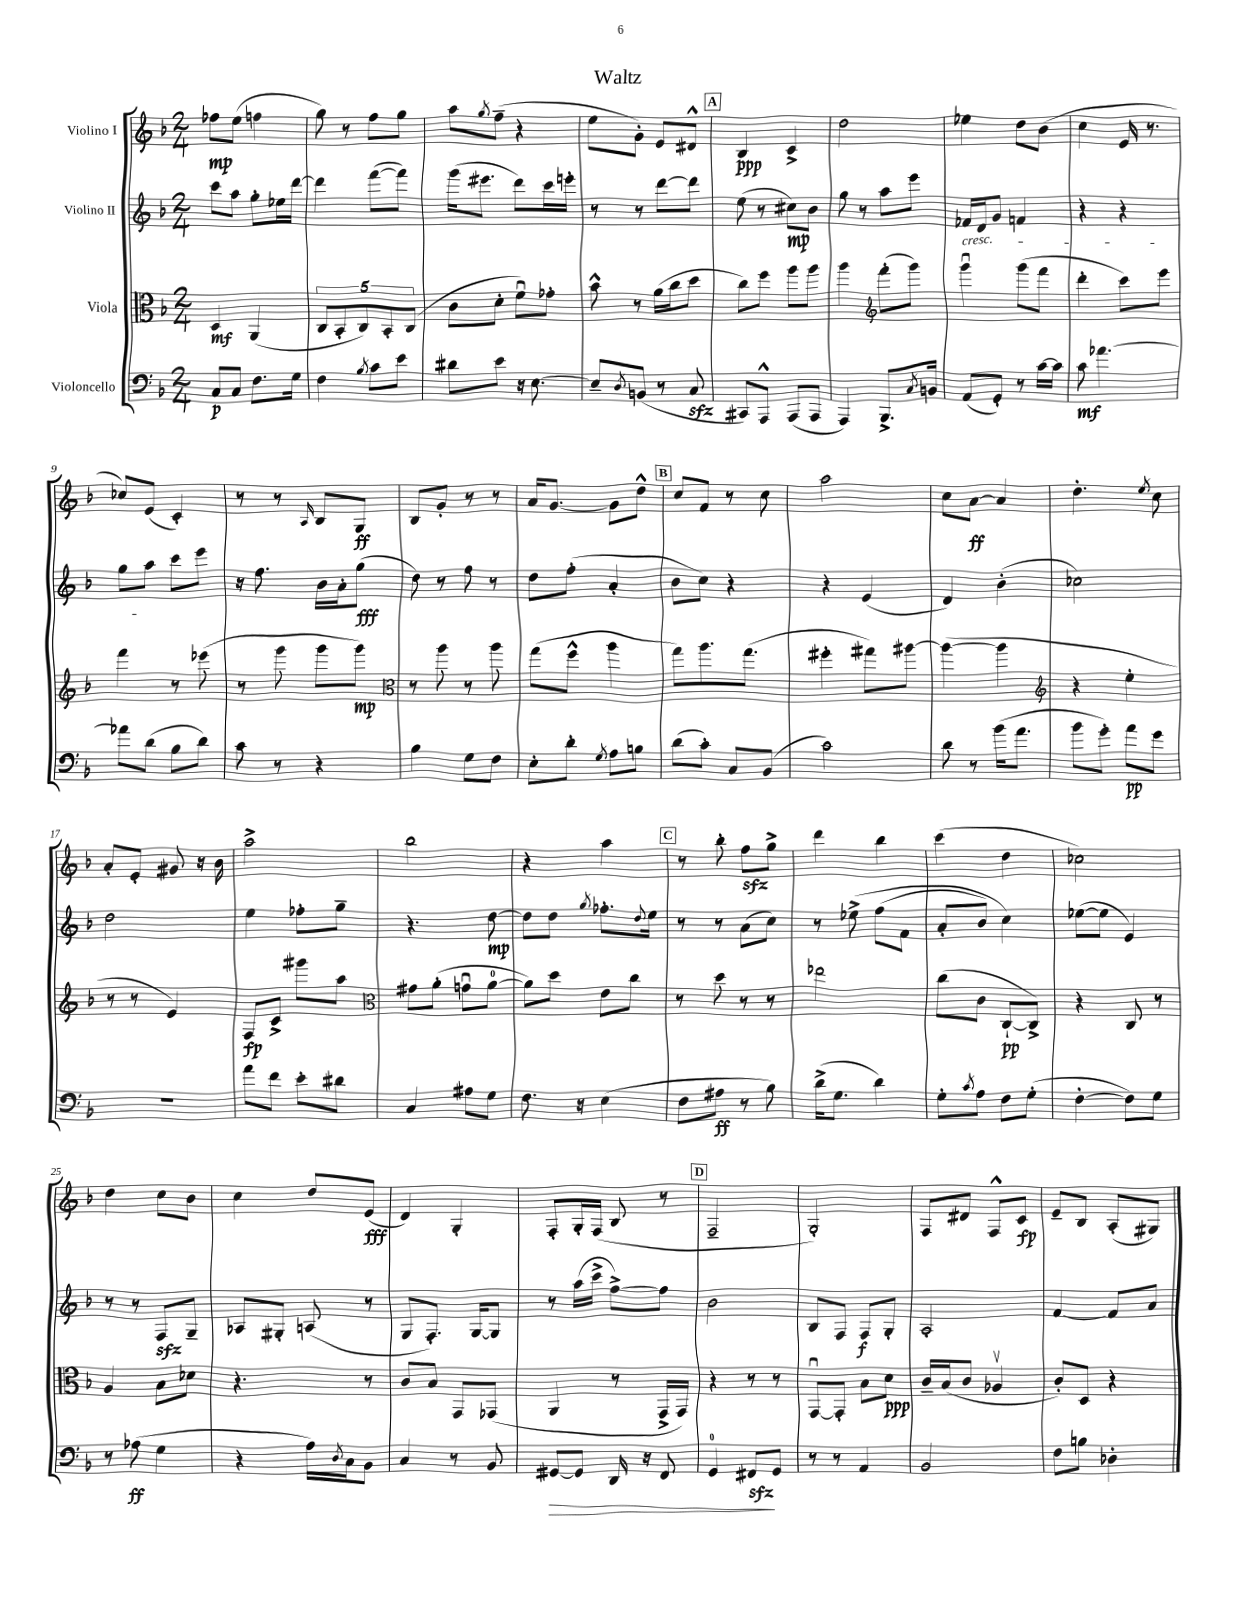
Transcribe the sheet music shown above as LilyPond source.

\header { title = "Waltz" }
<<
\new StaffGroup <<
\new Staff = "s0" \with { instrumentName = "Violino I" } {
    \clef treble \key f \major \numericTimeSignature \time 2/4
    fes''8\mp e''8( f''4 |
    g''8) r8 f''8 g''8 |
    a''8 \acciaccatura { g''8 } f''8--( r4 |
    e''8 g'8-.) e'8 dis'8-^ |
    \mark \markup { \box "A" } bes4\ppp c'4-> |
    d''2 |
    ees''4 d''8 bes'8( |
    c''4 e'16 r8. |
    ces''8) e'8( c'4-.) |
    r8 r8 \grace { a16 } bes8 g8\ff |
    bes8 g'8-. r8 r8 |
    a'16 g'8.~ g'8 d''8-^ |
    \mark \markup { \box "B" } c''8 f'8 r8 c''8 |
    a''2 |
    c''8 a'8~\ff a'4 |
    d''4.-. \acciaccatura { e''8 } c''8 |
    a'8-. e'8-. gis'8 r16 bes'16 |
    a''2-> |
    bes''2 |
    r4 a''4 |
    \mark \markup { \box "C" } r8 bes''8-. f''8\sfz g''8-> |
    d'''4 bes''4 |
    c'''4( d''4 |
    ces''2) |
    d''4 c''8 bes'8 |
    c''4 d''8 e'8\fff( |
    d'4) g4-. |
    f8-. g16-. f16( bes8 r8 |
    \mark \markup { \box "D" } f2-- |
    g2-.) |
    f8 dis'8 f8-^ c'8\fp |
    e'8-- bes8 a8-.( gis8) \bar "|." |
}
\new Staff = "s1" \with { instrumentName = "Violino II" } {
    \clef treble \key f \major \numericTimeSignature \time 2/4
    c'''8 a''8 g''8-. ees''16 d'''16~ |
    d'''4 f'''8~( f'''8) |
    g'''16( eis'''8. d'''8) c'''16 e'''16-. |
    r8 r8 d'''8~ d'''8 |
    \mark \markup { \box "A" } e''8( r8 cis''8\mp) bes'8 |
    g''8 r8 a''8 e'''8 |
    fes'16\cresc d'16 g'8 f'4 |
    r4 r4 |
    g''8 a''8\! c'''8 e'''8 |
    r16 f''8. bes'16 a'16-. g''8\fff( |
    d''8) r8 f''8 r8 |
    d''8 f''8-.( a'4-. |
    \mark \markup { \box "B" } bes'8 c''8) r4 |
    r4 e'4( |
    d'4) bes'4-.( |
    ces''2) |
    d''2 |
    e''4 fes''8-. g''8-- |
    r4. d''8~\mp |
    d''8 d''8 \acciaccatura { g''8 } fes''8.-. \appoggiatura { d''8 } e''16 |
    \mark \markup { \box "C" } r8 r8 a'8( c''8) |
    r8 ees''8->\( f''8( f'8 |
    a'8-. bes'8) c''4\) |
    ees''8~( ees''8 e'4) |
    r8 r8 f8\sfz g8-- |
    aes8 gis8-. a8( r8 |
    g8 f8.-.) g16~ g8 |
    r8 a''16( c'''16-> f''8~->) f''8 |
    \mark \markup { \box "D" } bes'2 |
    bes8 f8 f8\f g8-. |
    a2-. |
    f'4~ f'8 a'8 \bar "|." |
}
\new Staff = "s2" \with { instrumentName = "Viola" } {
    \clef alto \key f \major \numericTimeSignature \time 2/4
    d4\mf a,4( |
    \tuplet 5/4 { c8 bes,8-. c8) bes,8-. c8( } |
    c'8 d'8-. f'8\downbow) ges'8-. |
    bes'8-^ r8 a'16( c''16 d''8 |
    \mark \markup { \box "A" } c''8) f''8 a''8 a''8 |
    a''4 \clef treble f'''8-.( g'''8) |
    g'''4\downbow g'''8( f'''8 |
    d'''4-. c'''8) e'''8 |
    f'''4 r8 ees'''8( |
    r8 g'''8 g'''8 g'''8\mp) |
    \clef alto r8 a''8 r8 a''8 |
    g''8( f''8-^ a''4 |
    \mark \markup { \box "B" } g''8) a''8. g''8.( |
    fis''4-. gis''8) ais''8~ |
    ais''4~( ais''4 |
    \clef treble r4 e''4-. |
    r8 r8 e'4) |
    f8\fp c'8-> gis'''8 a''8 |
    \clef alto gis'8 a'8-.( g'8\downbow a'8-0~ |
    a'8) d''8 e'8 c''8 |
    \mark \markup { \box "C" } r8 d''8 r8 r8 |
    ees''2 |
    c''8( c'8 c8~-!\pp c8->) |
    r4 c8 r8 |
    a4 bes8 des'8 |
    r4. r8 |
    c'8 bes8 g,8 ges,8( |
    a,4 r8 g,16-> g,16) |
    \mark \markup { \box "D" } r4 r8 r8 |
    g,8~\downbow g,8-. bes8 d'8\ppp |
    c'16-- bes16( c'8 aes4\upbow |
    c'8-.) d8 r4 \bar "|." |
}
\new Staff = "s3" \with { instrumentName = "Violoncello" } {
    \clef bass \key f \major \numericTimeSignature \time 2/4
    c8\p c8 f8. g16 |
    f4 \acciaccatura { bes8 } c'8 e'8 |
    dis'8 e'8 r16 e8.~ |
    e8-- \acciaccatura { d8 } b,8( r8 c8\sfz |
    \mark \markup { \box "A" } cis,8) a,,8-^ a,,8( a,,8 |
    a,,4) bes,,8.-> \acciaccatura { c8 } b,16 |
    a,8( g,8-.) r8 c'16~ c'16 |
    c'8\mf aes'4.~ |
    aes'8 d'8( bes8 d'8) |
    c'8 r8 r4 |
    bes4 g8 f8 |
    e8-. d'8-. \acciaccatura { g8 } a8 b8 |
    \mark \markup { \box "B" } d'8( c'8-.) c8 bes,8( |
    c'2) |
    d'8 r8 bes'16( a'8. |
    bes'8 g'8-.) a'8\pp g'8 |
    R2 |
    a'8 f'8 e'8-. dis'8 |
    c4 ais8 g8 |
    f8. r16 e4( |
    \mark \markup { \box "C" } f8 ais8\ff r8 bes8) |
    d'16->( g8. d'4) |
    g8-. \acciaccatura { c'8 } a8 f8 g8-.( |
    f4~-. f8) g8 |
    r8 aes8\ff( g4 |
    r4 a16) \acciaccatura { d8 } c16 bes,8 |
    c4 r8 bes,8 |
    gis,8~\> gis,8 d,16 r16 f,8 |
    \mark \markup { \box "D" } g,4-0 fis,8\sfz\! g,8 |
    r8 r8 a,4 |
    bes,2 |
    f8 b8 des4-. \bar "|." |
}
>>
>>
